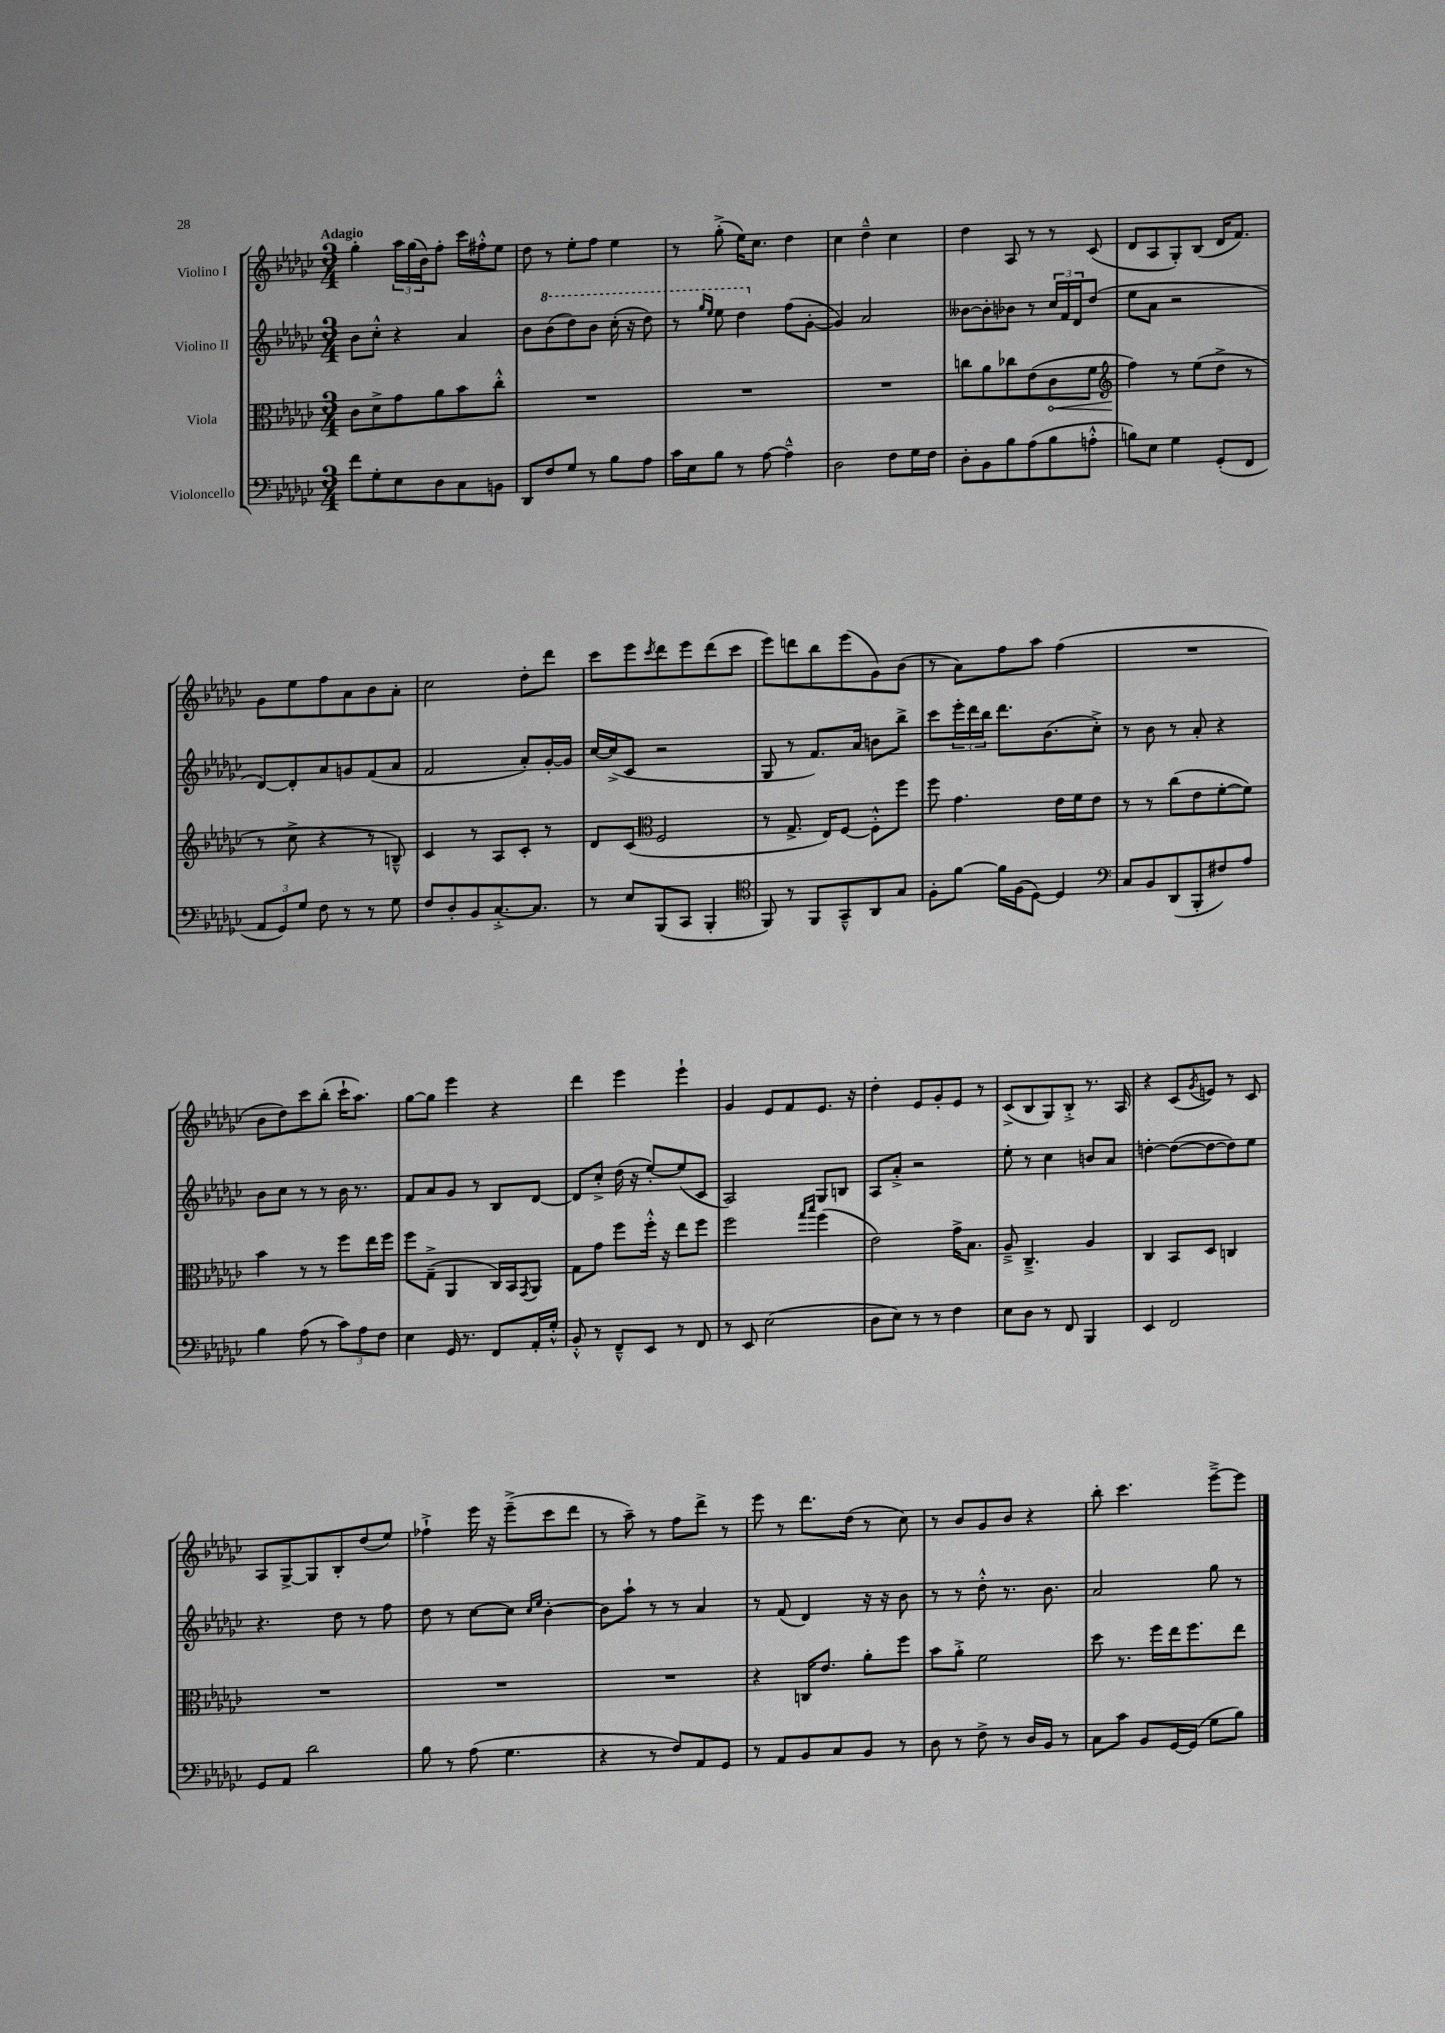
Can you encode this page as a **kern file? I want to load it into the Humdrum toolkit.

**kern	**kern	**kern	**kern
*staff4	*staff3	*staff2	*staff1
*clefF4	*clefC3	*clefG2	*clefG2
*k[b-e-a-d-g-c-]	*k[b-e-a-d-g-c-]	*k[b-e-a-d-g-c-]	*k[b-e-a-d-g-c-]
*M3/4	*M3/4	*M3/4	*M3/4
8f\L	8c-\L	8b-\L	4gg-'\
8G-'\	8d-^\	8cc-'^^\J	.
8E-\	8g-\	4r	24aa-\LL
.	.	.	(24gg-\
.	.	.	24b-\J)
8D-\	8a-\	.	8ff'\J
8C-\	8b-\	4a-/	16ccc-\LL
.	.	.	16ff#'^^\J
8BB\J	8cc-'^^\J	.	8ee-\J
=	=	=	=
8DD-/L	2.r	8b-\L	8dd-\
8F/	.	(8bb-\	8r
8G-/J	.	8ddd-\)	8ee-'\L
8r	.	8bb-\J	8ff\J
8B-\L	.	(16ccc-'\	4ee-\
.	.	16r	.
8A-\J	.	8ddd-\)	.
=	=	=	=
16c-\LL	2.r	8r	8r
16E-\J	.	.	.
.	.	16qqggg-/LL	.
.	.	16qqeee-/JJ	.
8B-\J	.	8eee-\	(8gg-'^\
8r	.	4ddd-\	16ee-\LK)
.	.	.	8.cc-\J
[8A-\	.	.	.
4A-~^^\]	.	(8ff\L	4dd-\
.	.	[8g-'\J	.
=	=	=	=
2D-\	2.r	4g-/])	4cc-\
.	.	2a-/	4dd-~^^\
8F\L	.	.	4cc-\
16G-\L	.	.	.
16F\JJ	.	.	.
=	=	=	=
8D-'\L	8cc\L	[8b--\L	4dd-\
8BB-\	8a-\	8b--'\]	.
8B-\	8cc-\	8b-\J	8A-/
(8A-\	(8e-\	8r	8r
8B-\	8c-\	24cc-/LL	8r
.	.	24f/	.
.	.	24d-/J	.
8A'^^\J	8f\J	(8dd-/J	(8c-/
=	=	=	=
*	*clefG2	*	*
8B\L)	4ff\)	8ee-\L	8d-/L
8E-\J	.	8a-\J	8A-/
4G-\	8r	2r	8G-'/)
.	(8ee-\L	.	(8B-/J
(8GG-'/L	8dd-^\J	.	16d-/LK
.	.	.	8.f/J)
8FF/J	8r	.	.
=	=	=	=
12AA-/L	8r	[8d-/L)	8g-\L
12GG-/)	.	.	.
.	8cc-^\	8d-'/]	8ee-\
12G-/J	.	.	.
8F\	4r	8a-/	8ff\
8r	.	8g/	8a-\
8r	8r	(8f/	8b-\
8G-\	8B~^^/)	8a-/J	8a-'\J
=	=	=	=
8F/L	4c-/	2f/	2cc-\
8D-'/	.	.	.
8BB-/	8r	.	.
[8.C-'^/	8A-/L	.	.
.	8c-'/J	8a-'/L)	8dd-'\L
8.C-/]J	.	.	.
.	8r	[16g-'/L	8ddd-\J
.	.	16g-/]JJ	.
=	=	=	=
8r	8d-/L	[16cc-/LL	8ccc-\L
.	.	(16cc-^/]J	.
8E-/L	(8c-/J	8c-/J	8eee-\
*	*clefC3	*	*
.	.	.	8qccc-/
(8BBB-/	2F/	2r	8ddd-\
8CC-/J	.	.	8eee-\
4BBB-'/	.	.	(8ddd-\
.	.	.	8ccc-\J
=	=	=	=
*clefC4	*	*	*
8FF/)	8r	8G-/	8eee-\L)
8r	8.G-^/	8r	8ddd\
8FF/L	.	8.f/L)	8bb-\
.	16E-/LK)	.	.
8GG-~^^/	[8F/J	.	(8eee-\
.	.	16a-/Jk	.
8AA-/	8F'^^\]L	8b\L	8g-\)
8G-/J	8ff\J	8bb-^\J	(8b-\J
=	=	=	=
8F'\L	8ff\	8ccc-\L	8r
[8f\J	4.g-\	24eee-'\L	8a-\L)
.	.	24ddd-\	.
.	.	24bb-\JJ	.
16f\]LL	.	8.ddd-\L	8ff\
(16F\J	.	.	.
[8D-\J)	.	.	8aa-\J
.	.	(8.b-\	.
4D-/]	16e-\LL	.	(4ff\
.	16f\J	.	.
.	8e-\J	8cc-'^\J)	.
=	=	=	=
*clefF4	*	*	*
8C-/L	8r	8r	2.r
8BB-/	8r	8b-\	.
(8DD-/	(8cc-\L	8r	.
8BBB-'/	8e-\	8a-'/	.
8F#/)	[8f'\	4r	.
8A-/J	8f\]J)	.	.
=	=	=	=
4B-\	4b-\	8b-\L	8b-\L
.	.	8cc-\J	8dd-\)
(8A-\	8r	8r	8ccc-\
8r	8r	8r	(8bb-'\J
12c-\L)	8ff\L	16b-\	16ccc-`\LK
.	.	8.r	8.aa-\J)
12A-\	.	.	.
.	16ee-\L	.	.
12F\J	.	.	.
.	16ff\JJ	.	.
=	=	=	=
4E-\	8ff\L	8f/L	[8gg-\L
.	(8G-~^\J	8a-/	8gg-\]J
16GG-/	4AA-/	8g-/J	4eee-\
8.r	.	.	.
.	.	8r	.
8FF/L	16C-/LL)	8B-/L	4r
.	16BB-/J	.	.
.	8qGG-/	.	.
16AA-'/L	8AA-/J	[8d-/J	.
16G-'^^/JJ	.	.	.
=	=	=	=
8BB-'^^/	8G-\L	8d-/]L	4ddd-\
8r	8g-\J	8cc-'^/J	.
8FF~^^/L	8ff\L	(16dd-\	4eee-\
.	.	16r	.
8EE-/J	16ff'^^\Jk	[8ee-'/L)	.
.	16r	.	.
8r	8ee-\L	(8ee-/]	4eee-`\
8FF/	8ff\J	8c-/J	.
=	=	=	=
8r	2ff\	2A-/)	4g-/
8EE-/	.	.	.
(2E-\	.	.	8e-/L
.	.	.	8f/
.	16qqgg-/LL	.	.
.	16qqbb-/JJ	.	.
.	(4ff\	8G-/L	8.e-/J
.	.	8B/J	.
.	.	.	16r
=	=	=	=
8D-\L	2e-\)	8A-/L	4dd-'\
8E-\J)	.	8a-'^/J	.
8r	.	2r	8e-/L
8r	.	.	8g-'/
4F\	16g-^\LK	.	8e-/J
.	8.B-\J	.	.
.	.	.	8r
=	=	=	=
8E-\L	8A-~^/	8ee-'\	(8c-^/L
8D-\J	4.C-~^/	8r	8B-/
8r	.	4cc-\	8G-/)
8FF/	.	.	8B-'^/J
4BBB-/	4A-/	8b/L	8.r
.	.	8a-/J	.
.	.	.	16A-/
=	=	=	=
4EE-/	4C-/	[4dd'\	4r
2FF/	8BB-/L	(8dd\_L	(8c-/L
.	.	.	8qg-/
.	8D-/J	8dd\_	8e/J)
.	4C/	8dd\])	8r
.	.	8ee-\J	8c-/
=	=	=	=
8GG-/L	2.r	4.r	8A-/L
8AA-/J	.	.	[8G-^/
2d-\	.	.	8G-/]
.	.	8dd-\	8B-'/
.	.	8r	(8dd-/
.	.	8ff\	8ee-/J)
=	=	=	=
8B-\	2.r	8dd-\	4ff-`^\
8r	.	8r	.
(8A-\	.	[8cc-\L	16eee-\
.	.	.	16r
4.G-\	.	8cc-\]J	(8eee-~^\L
.	.	16qqcc-/LL	.
.	.	16qqee-/JJ	.
.	.	[4b-'\	8ccc-\
.	.	.	8ddd-\J
=	=	=	=
4r	2.r	8b-\]L	8r
.	.	8aa-`\J	8aa-~\)
8r	.	8r	8r
8F/L)	.	8r	8ff\L
8AA-/	.	4a-/	8ddd-^\J
8GG-/J	.	.	8r
=	=	=	=
8r	4r	8r	8eee-\
8AA-/L	.	(8f/	8r
8BB-/	16C/LK	4d-/)	8.ddd-\L
.	8.e-/J	.	.
8C-/	.	.	.
.	.	.	(16dd-\Jk
8BB-/J	8a-'\L	16r	8r
.	.	16r	.
8r	8ff\J	8b-\	8cc-\)
=	=	=	=
8D-\	8b-\L	8r	8r
8r	8a-'^\J	8r	8b-/L
8F^\	2f\	8dd-'^^\	8g-/
8r	.	8.r	8b-/J
16D-/LL	.	.	4r
16BB-/JJ	.	8.b-\	.
8r	.	.	.
=	=	=	=
8C-\L	8dd-\	2a-/	8bb-'\
8c-\J	8.r	.	4.ccc-\
8BB-/L	.	.	.
.	16ff\LL	.	.
[16GG-/L	16ee-\J	.	.
(16GG-/]JJ	8.ff\	.	.
8G-\L	.	8gg-\	[8eee-~^\L
8B-\J)	8ee-\J	8r	8eee-\]J
==	==	==	==
*-	*-	*-	*-
